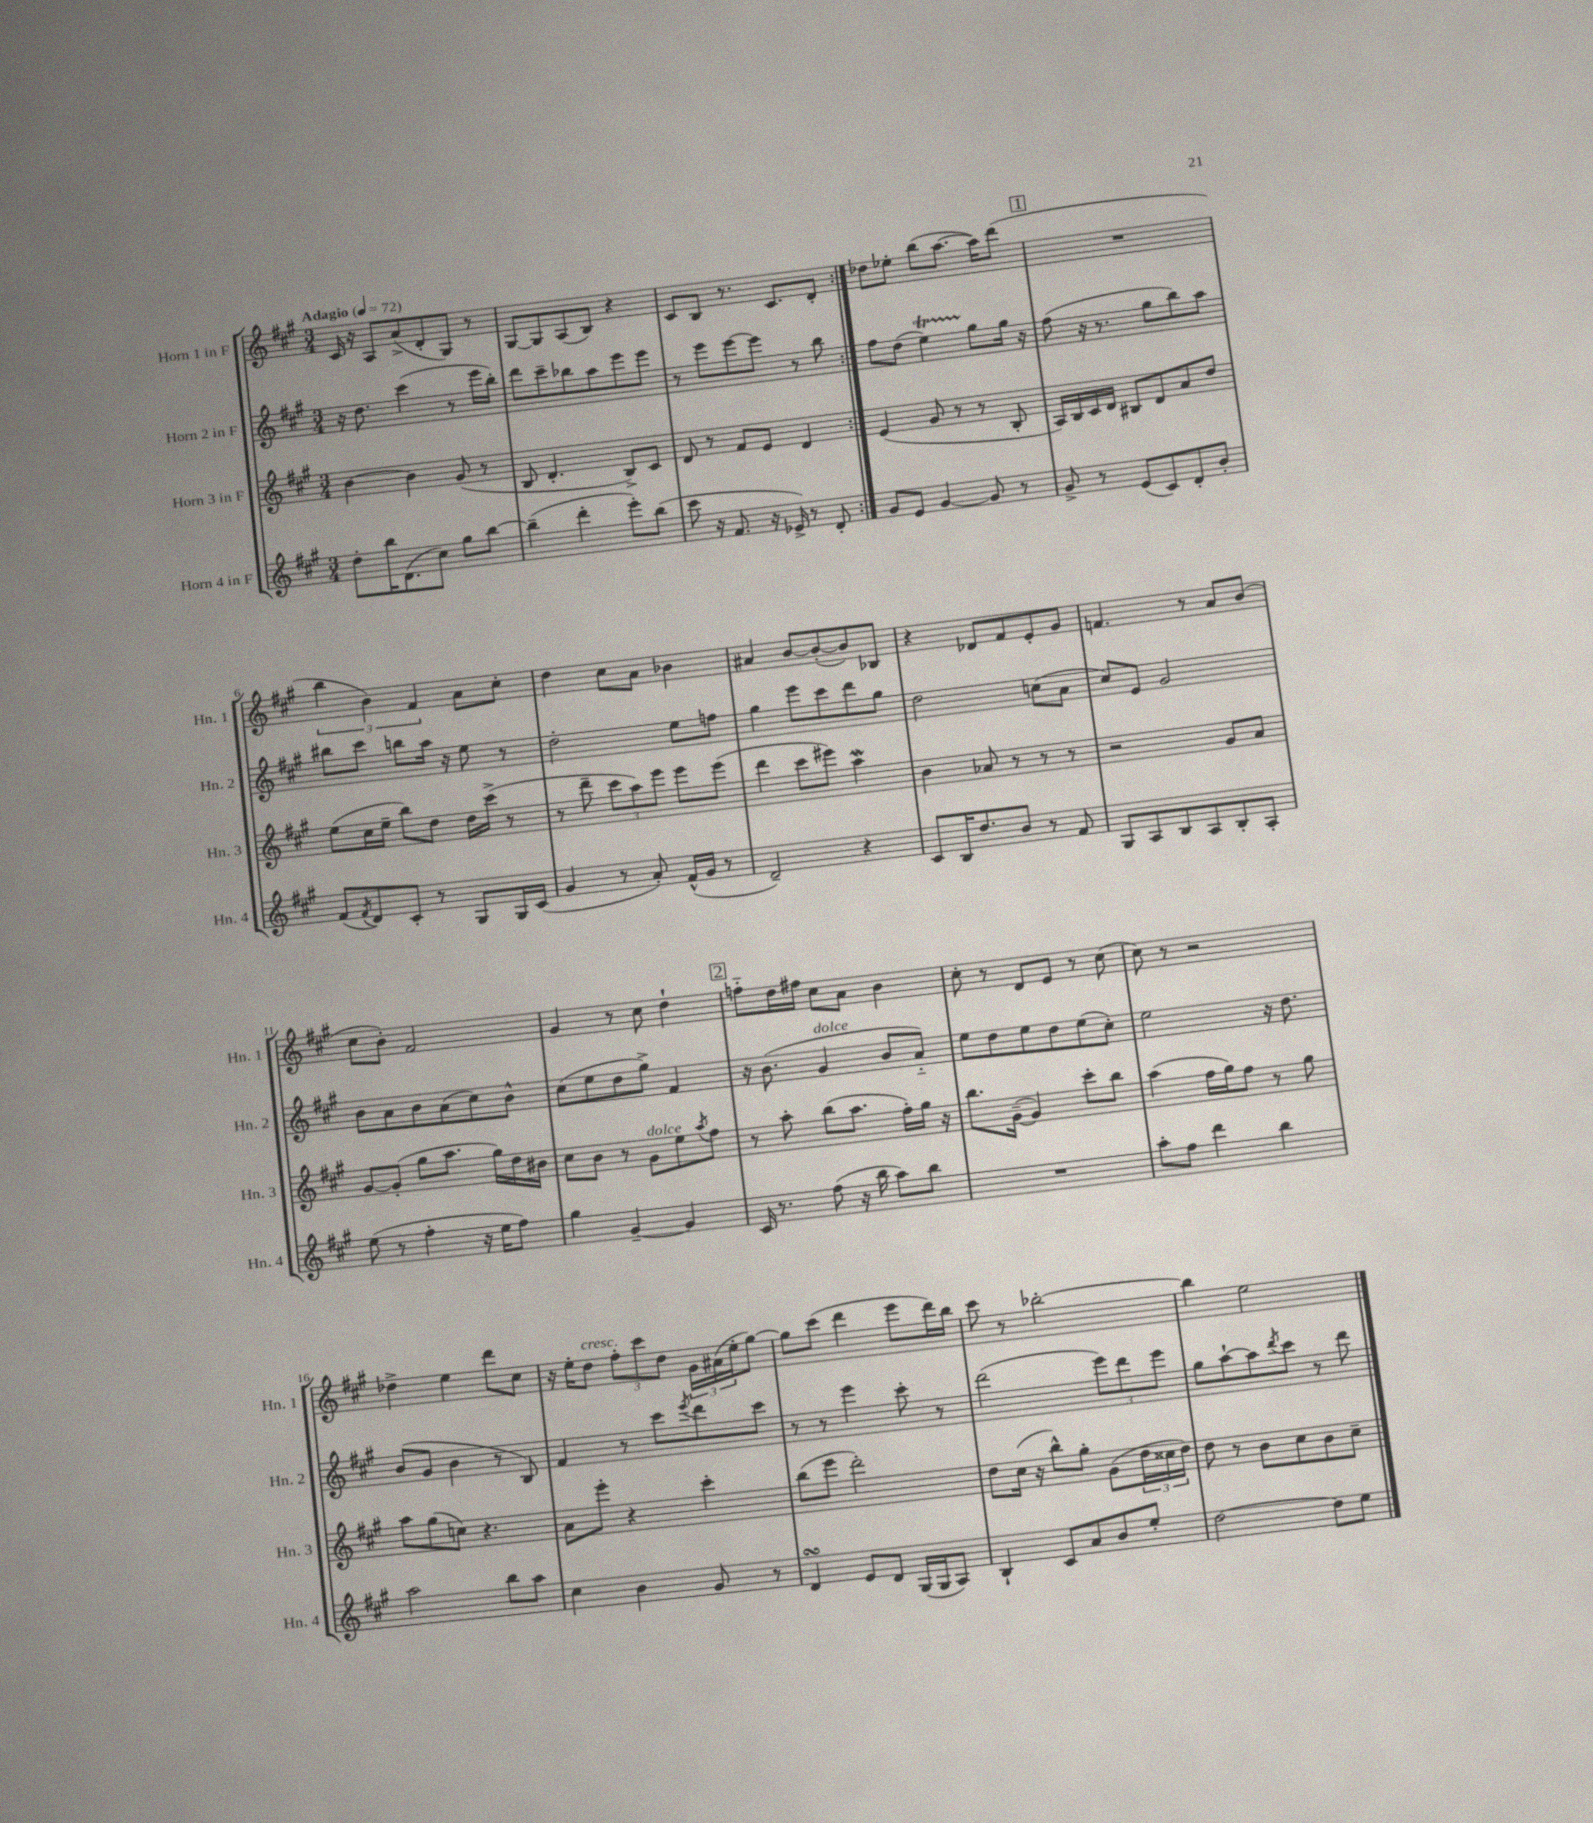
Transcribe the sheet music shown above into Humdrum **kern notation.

**kern	**kern	**kern	**kern
*staff4	*staff3	*staff2	*staff1
*clefG2	*clefG2	*clefG2	*clefG2
*k[f#c#g#]	*k[f#c#g#]	*k[f#c#g#]	*k[f#c#g#]
*M3/4	*M3/4	*M3/4	*M3/4
*MM72	*MM72	*MM72	*MM72
8dd'	[4b	16r	16c#
.	.	8.dd	16r
16bb	.	.	8A
(8.d	.	.	.
.	4b]	(4ccc#	(8a^
8cc#)	.	.	8d'
8gg#	(8g#	8r	8G#)
[8bb	8r	16eee	8r
.	.	16bb')	.
=	=	=	=
(4bb~]	8B	8ddd	[8G#
.	4.d'	8ccc#~	8G#]
4ddd'	.	8bb-	(8A
.	.	8aa	8B)
8eee')	8B^)	8eee	4r
(8bb	8c#	8eee	.
=	=	=	=
8ccc#	8d	8r	8c#
16r	8r	8eee	8B
8.f#	.	.	.
.	8f#	[8eee	8.r
16r	8e	8eee]	.
16e-^)	.	.	8.c#
8r	4d	8r	.
8d'	.	8bb	8d'
=:|!	=:|!	=:|!	=:|!
8g#	(4e	8ff#	8dd-
8e	.	(8dd	8ee-'
[4g#	8g#	4ee)	(8bb
.	8r	.	[8.aa
8g#]	8r	8gg#	.
.	.	.	16aa])
8r	8B'	16gg#	(8ddd
.	.	16r	.
=	=	=	=
8g#^	16A)	(8ff#	2.r
.	16B	.	.
8r	16c#	16r	.
.	16d	8.r	.
(8e	8B#	.	.
8c#)	8d	8gg#	.
8d'	8a	8bb)	.
8b'	8dd	8aa	.
=	=	=	=
(8f#	(8ee	8bb#	6bb
8qf#	.	.	.
8d)	16cc#	8ccc#	.
.	.	.	6b)
.	16ee~	.	.
8c#'	8bb)	8bb	.
.	.	.	6f#
8r	8dd	16aa	.
.	.	16r	.
8G#	16dd	8ee	8a
.	(16ccc#^	.	.
16G#	8r	8r	8cc#'
(16c#	.	.	.
=	=	=	=
4g#	8r	2dd'	4dd
.	8ddd~	.	.
8r	12ccc#	.	8cc#
.	12aa)	.	.
8a')	.	.	8a
.	12eee	.	.
(16f#^^	8eee	8ee	4b-
16g#	.	.	.
8r	(8eee	8ff	.
=	=	=	=
2d~)	4ddd	4gg#	4a#
.	8ccc#	8eee	[8b
.	8eee#)	8ccc#	(8b'_
4r	4aa	8ddd	8b])
.	.	8gg#	8B-
=	=	=	=
8c#	4b	2dd	4r
16B	.	.	.
8.dd	.	.	.
.	8a-	.	8d-
8b	8r	.	8f#
8r	8r	(8cc	8e'
8f#	8r	8a	8g#
=	=	=	=
8G#	2r	8cc#)	4.f
8A	.	8e	.
8B	.	2g#	.
8A	.	.	8r
8B'	8g#	.	8a
8A'	8a	.	(8b
=	=	=	=
(8ee	[8g#	8b	8cc#
8r	(8g#']	8a	8b')
4ff#'	8gg#	8b	2f#
.	8.aa	(8a	.
16r	.	8cc#)	.
16ee	16gg#)	.	.
8ff#)	16dd	8b^^	.
.	16b#	.	.
=	=	=	=
4gg#	8cc#	(8cc#	4g#
.	8b	8ee	.
[4g#~	8r	8dd	8r
.	8g#	8gg#^)	8cc#
4g#]	8ee	4f#	4dd`
.	8qaa	.	.
.	8ff#	.	.
=	=	=	=
16c#	8r	16r	8ff'~
8.r	.	(8.b	.
.	8aa'	.	16dd
.	.	.	16ff#
(8ff#	(8bb	4g#	8cc#
16r	8.aa	.	8a
16bb	.	.	.
8aa)	.	8b	4b
.	16ff#')	.	.
8bb	16gg#	8a'~)	.
.	16r	.	.
=	=	=	=
2.r	8.bb	8ee	8cc#'
.	.	8dd	8r
.	([16g#~	.	.
.	4g#])	8ee	8d
.	.	8dd	8e
.	8ccc#'	(8ee	8r
.	8bb	8cc#')	(8cc#
=	=	=	=
8aa'	(4aa	2ee	8cc#)
8ff#	.	.	8r
4ddd	16ff#	.	2r
.	16gg#)	.	.
.	8ff#	.	.
4bb	8r	16r	.
.	.	8.dd	.
.	8gg#	.	.
=	=	=	=
2aa	8aa	(8b	4dd-^
.	(8gg#	8g#	.
.	8cc)	4b	4ee
.	4.r	.	.
8bb	.	8r	8ddd
8aa	.	8B)	8cc#
=	=	=	=
4cc#	8a	4f#	16r
.	.	.	16ee'
.	8eee'	.	8dd
4b	4r	8r	12ff#'
.	.	.	12ccc#
.	.	8ccc#	.
.	.	.	12dd
.	.	8qeee	.
8g#	4ccc#'	8ddd	24g#
.	.	.	(24a#
.	.	.	24ee'
8r	.	8ccc#	[8gg#)
=	=	=	=
4d	(8bb	8r	8gg#]
.	8eee	8r	(8ccc#
8e	2ddd')	4eee	4ddd
8d	.	.	.
(16G#	.	8ccc#'	8eee
16G#	.	.	.
8A)	.	8r	16ddd)
.	.	.	16bb
=	=	=	=
4B`	8dd	(2ddd	8ccc#
.	(16cc#	.	8r
.	16r	.	.
8c#	8bb^^)	.	[2bb-'
8a	8gg#'	.	.
8b	(8g#	12eee)	.
.	.	12ddd	.
8ee'	24dd	.	.
.	24cc##	12eee	.
.	24dd)	.	.
=	=	=	=
[2dd	8dd	8gg#	4bb-]
.	8r	[8aa`	.
.	8b	8aa]	2ee
.	.	8qddd	.
.	8cc#	8ccc#	.
8dd]	8b	8r	.
8ee	8cc#~	8ddd	.
==	==	==	==
*-	*-	*-	*-
